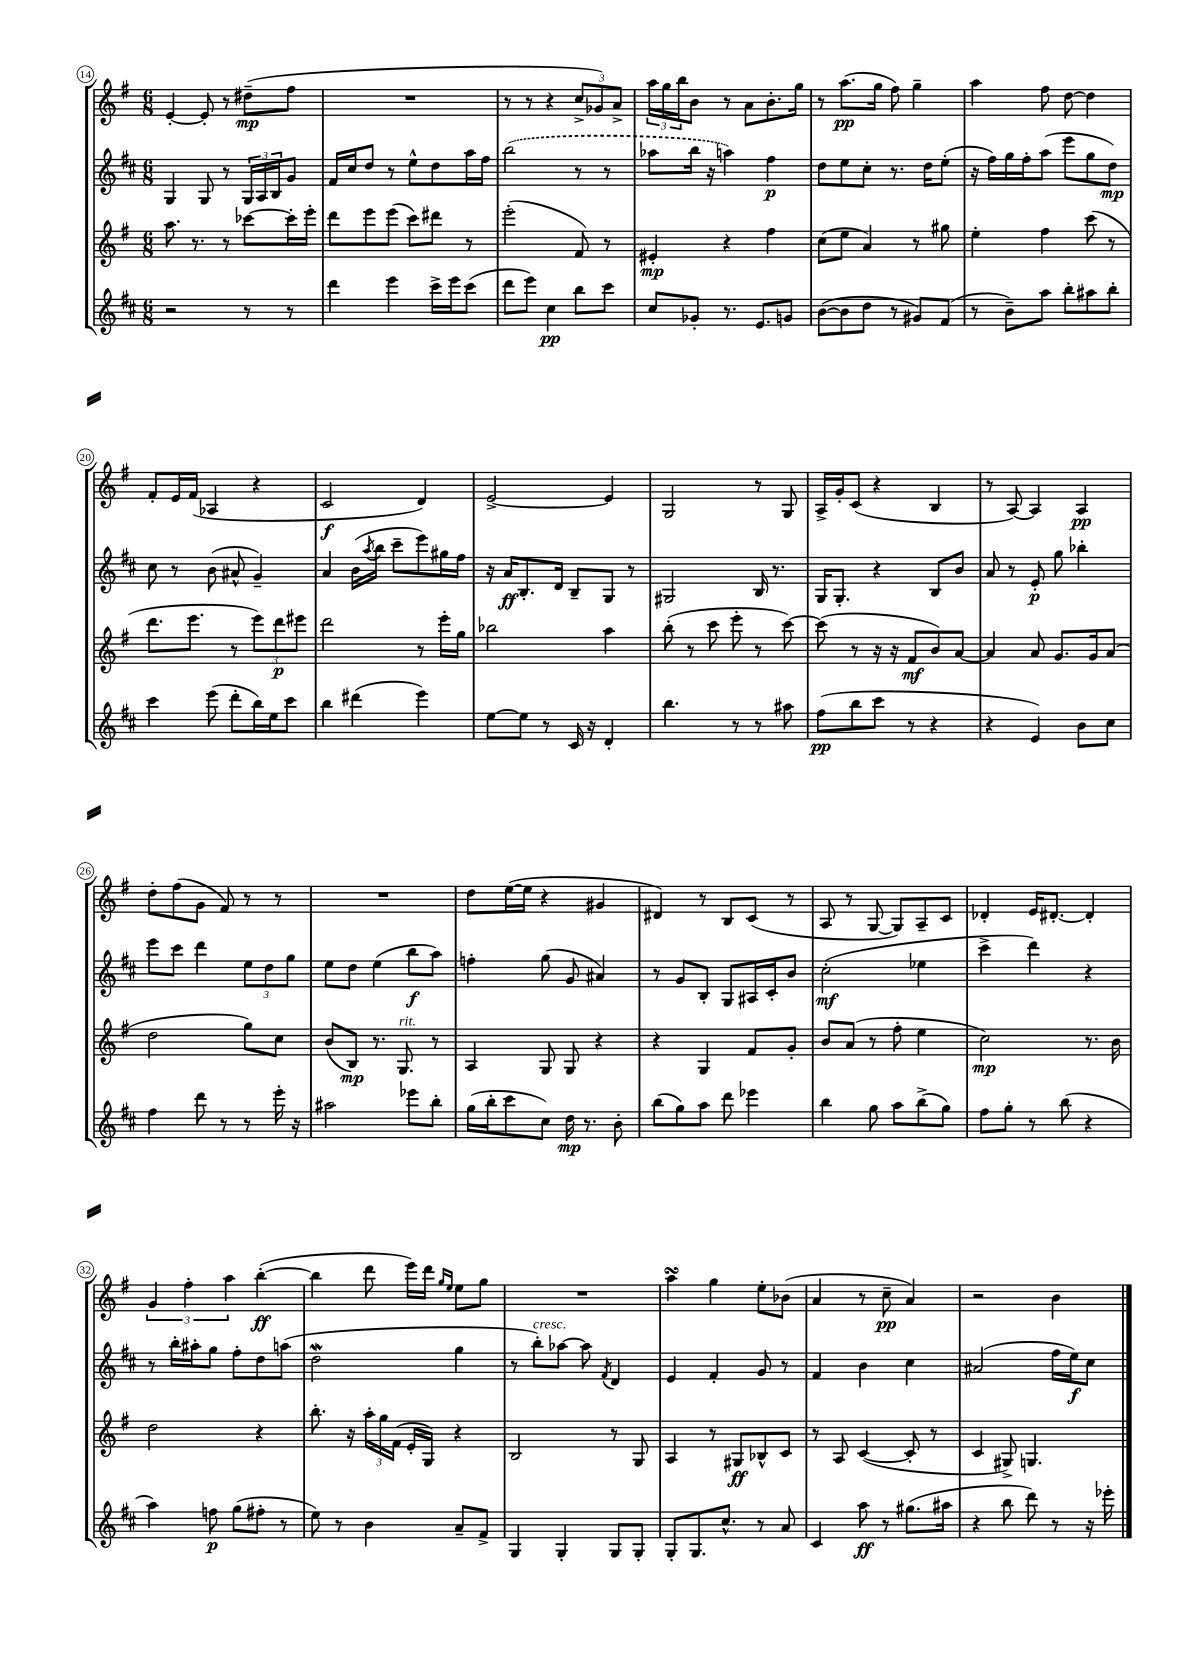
<<
\new StaffGroup <<
\new Staff = "s0" {
    \clef treble \key g \major \numericTimeSignature \time 6/8
    e'4~-. e'8-. r8 dis''8--\mp( fis''8 |
    R2. |
    r8 r8 r4 \tuplet 3/2 { c''8-> ges'8) a'8-> } |
    \tuplet 3/2 { a''16 g''16 b''16 } b'8 r8 a'8 b'8.-. g''16 |
    r8 a''8.\pp( g''16 fis''8) g''4-- |
    a''4 fis''8 d''8~ d''4 |
    fis'8-. e'16 fis'16( aes4 r4 |
    c'2\f d'4) |
    e'2~-> e'4 |
    g2 r8 g8 |
    a16-> g'16-. c'8( r4 b4 |
    r8 a8~) a4 a4\pp |
    d''8-. fis''8( g'8 fis'8) r8 r8 |
    R2. |
    d''8 e''16~( e''16 r4 gis'4 |
    dis'4) r8 b8 c'8( r8 |
    a8 r8 g8~ g8) a8-- c'8 |
    des'4-. e'16 dis'8.~-. dis'4-. |
    \tuplet 3/2 { g'4 fis''4-. a''4 } b''4~-.\ff( |
    b''4 d'''8 e'''16) d'''16 \grace { g''16 e''16 } e''8 g''8 |
    R2. |
    a''4\turn g''4 e''8-. bes'8( |
    a'4 r8 c''8--\pp a'4) |
    r2 b'4 \bar "|." |
}
\new Staff = "s1" {
    \clef treble \key d \major \numericTimeSignature \time 6/8
    g4 g8 r8 \tuplet 3/2 { g16 a16 b16 } g'8 |
    fis'16 cis''16 d''8 r8 e''8-^ d''8 a''16 fis''16 |
    \once \slurDashed b''2( r8 r8 |
    aes''8 b''16 r16 a''4) fis''4\p |
    d''8 e''8 cis''8-. r8. d''16 e''8-.( |
    r16 fis''16) g''16 fis''16-. a''8( e'''8 g''8 d''8\mp) |
    cis''8 r8 b'8( ais'8-^ g'4--) |
    a'4 b'16( \acciaccatura { a''8 } b''16 cis'''8-- e'''8) gis''16 fis''16 |
    r16 a'16\ff b8.-. d'16 b8-- g8 r8 |
    gis2 b16 r8. |
    g16 g8.-. r4 b8 b'8 |
    a'8 r8 e'8-.\p g''8 bes''4-. |
    e'''8 cis'''8 d'''4 \tuplet 3/2 { e''8 d''8 g''8 } |
    e''8 d''8 e''4( b''8\f a''8) |
    f''4-. g''8( g'8 ais'4) |
    r8 g'8 b8-. g8 ais16 cis'16-. b'8 |
    cis''2-.\mf( ees''4 |
    cis'''4-> d'''4) r4 |
    r8 b''16-. ais''16-. g''8 fis''8-. d''8 a''8( |
    d''2\mordent g''4 |
    r8 b''8-.^\markup { \italic "cresc." }) aes''8~ aes''8 \acciaccatura { fis'8 } d'4 |
    e'4 fis'4-. g'8 r8 |
    fis'4 b'4 cis''4 |
    ais'2( fis''16 e''16\f) cis''8 \bar "|." |
}
\new Staff = "s2" {
    \clef treble \key g \major \numericTimeSignature \time 6/8
    a''8. r8. r8 ces'''8~ ces'''16-. e'''16-. |
    d'''8 e'''8 e'''8( c'''8) dis'''8 r8 |
    e'''2-.( fis'8) r8 |
    eis'4-.\mp r4 fis''4 |
    c''8( e''8 a'4) r8 gis''8 |
    e''4-. fis''4 c'''8( r8 |
    d'''8. e'''8. r8 \tuplet 3/2 { e'''8) d'''8\p eis'''8 } |
    d'''2 r8 e'''16-. g''16 |
    bes''2 a''4 |
    b''8-.( r8 c'''8 e'''8-. r8 c'''8~) |
    c'''8( r8 r16 r16 fis'8\mf b'8) a'8~ |
    a'4 a'8 g'8. g'16 a'8( |
    d''2 g''8) c''8 |
    b'8( b8\mp) r8. g8.^\markup { \italic "rit." } r8 |
    a4 g8 g8 r4 |
    r4 g4 fis'8 g'8-. |
    b'8 a'8( r8 fis''8-. e''4 |
    c''2\mp) r8. b'16 |
    d''2 r4 |
    b''8.-. r16 \tuplet 3/2 { a''16-. g''16 fis'16( } e'16-. g16) r4 |
    b2 r8 g8 |
    a4 r8 gis8\ff bes8-^ c'8 |
    r8 a8 c'4~( c'8-. r8 |
    c'4 gis8->) g4. \bar "|." |
}
\new Staff = "s3" {
    \clef treble \key d \major \numericTimeSignature \time 6/8
    r2 r8 r8 |
    d'''4 e'''4 cis'''16-> e'''16 cis'''8( |
    d'''8 e'''8) cis''4\pp b''8 cis'''8 |
    cis''8 ges'8-. r8. e'8. g'8 |
    b'8~( b'8 d''8 r8 gis'8) fis'8( |
    r8 b'8--) a''8 b''8-. ais''8 b''8-. |
    cis'''4 e'''8( d'''8-. b''16) e''16 cis'''8 |
    b''4 dis'''4( e'''4) |
    e''8~ e''8 r8 cis'16 r16 d'4-. |
    b''4. r8 r8 ais''8 |
    fis''8\pp( b''8 cis'''8 r8 r4 |
    r4 e'4) b'8 cis''8 |
    fis''4 d'''8 r8 r8 e'''16-. r16 |
    ais''2 ees'''8 b''8-. |
    g''16( b''16-. cis'''8 cis''8) d''16\mp r8. b'8-. |
    b''8( g''8) a''8 d'''8 ees'''4 |
    b''4 g''8 a''8 b''8->( g''8) |
    fis''8 g''8-. r8 b''8( r4 |
    a''4) f''8\p g''8( fis''8-. r8 |
    e''8) r8 b'4 a'8-- fis'8-> |
    g4 g4-. g8 g8-. |
    g8-. g8. cis''8.-^ r8 a'8 |
    cis'4 a''8\ff r8 gis''8.( ais''16 |
    r4 b''8 d'''8) r8 r16 ees'''16-. \bar "|." |
}
>>
>>
\layout { \context { \Score currentBarNumber = #14 \override BarNumber.stencil = #(make-stencil-circler 0.1 0.3 ly:text-interface::print) } }
